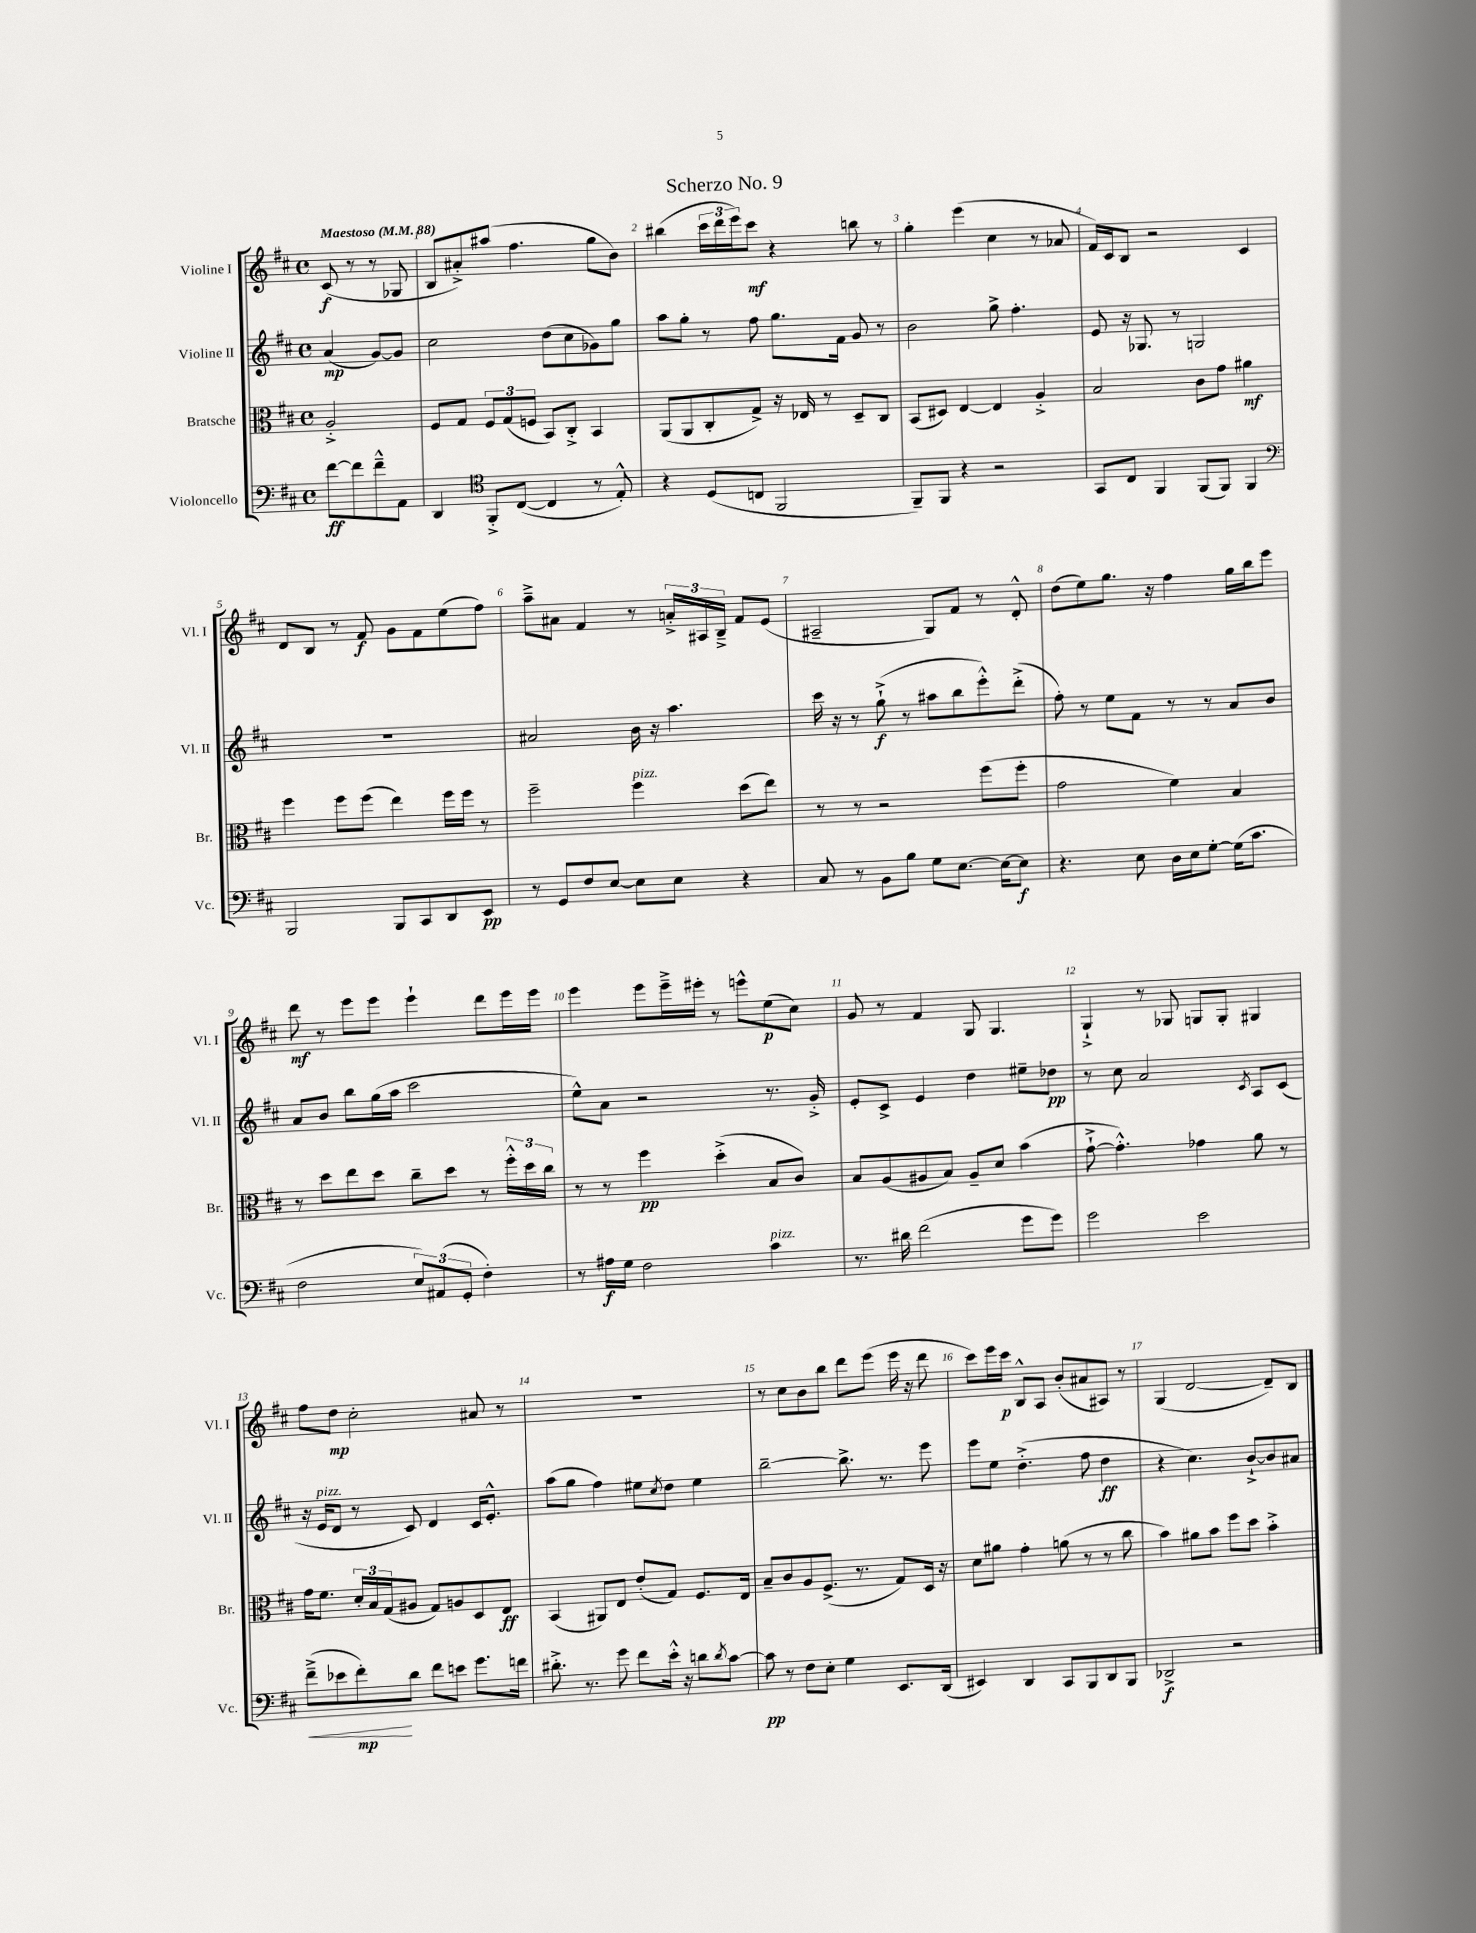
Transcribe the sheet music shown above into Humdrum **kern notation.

**kern	**kern	**kern	**kern
*staff4	*staff3	*staff2	*staff1
*clefF4	*clefC3	*clefG2	*clefG2
*k[f#c#]	*k[f#c#]	*k[f#c#]	*k[f#c#]
*M4/4	*M4/4	*M4/4	*M4/4
*met(c)	*met(c)	*met(c)	*met(c)
*MM88	*MM88	*MM88	*MM88
[8f#	2A'^	(4a	(8c#
8f#]	.	.	8r
8f#~^^	.	[8g)	8r
8AA	.	8g]	8G-
=	=	=	=
4DD	8F#	2cc#	8B
.	8G	.	8a#'^)
*clefC4	*	*	*
8FF#'^	12F#	.	(8aa#
.	(12G	.	.
([8C#	.	.	4.ff#
.	12F	.	.
4C#]	8BB)	(8dd	.
.	8C#'^	8cc#	.
8r	4BB	8g-)	8gg
8E'^^)	.	8gg	8b)
=	=	=	=
4r	(8AA	8aa	(4bb#
.	8AA	8gg'	.
(8D	8C#'	8r	24ccc#
.	.	.	24ddd
.	.	.	24eee)
8C	8G^)	8ff#	8ccc#
2FF#	16r	8.gg	4r
.	16E-	.	.
.	8r	.	.
.	.	16f#	.
.	8D~	8g	8bb
.	8C#	8r	8r
=	=	=	=
8FF#~)	(8BB	2b	4gg'
8FF#	8D#)	.	.
4r	[4E	.	(4eee
2r	4E]	8gg^	4cc#
.	.	4.ff#'	.
.	4A'^	.	8r
.	.	.	8a-
=	=	=	=
8GG	2B	8e	16f#)
.	.	.	16c#
8C#	.	16r	8B
.	.	8.G-	.
4FF#	.	.	2r
.	.	8r	.
(8FF#	8c#	2G	.
8FF#)	8g	.	.
4FF#	4a#	.	4c#
=	=	=	=
*clefF4	*	*	*
2BBB	4ff#	1r	8d
.	.	.	8B
.	8ff#	.	8r
.	(8ff#	.	8f#
8BBB	4ee)	.	8g
8CC#	.	.	8f#
8DD	16ff#	.	(8ee
.	16ff#	.	.
8EE	8r	.	8ff#)
=	=	=	=
8r	2ff#~	2a#	8aa~^
8GG	.	.	8a#
8F#	.	.	4f#
[8E	.	.	.
8E]	4ff#	16b	8r
.	.	16r	.
8E	.	4.aa	24a'^
.	.	.	24A#
.	.	.	24B~^
4r	(8dd	.	8f#
.	8ee)	.	(8e
=	=	=	=
8C#	8r	16ccc#	2A#~
.	.	16r	.
8r	8r	8r	.
8BB	2r	(8gg`^	.
8B	.	8r	.
8G	.	8aa#	8G)
[8.E	.	8bb	8f#
.	(8ff#	8eee'^^)	8r
16E_	.	.	.
8E]	8ff#'	(8ddd'^	8d'^^
=	=	=	=
4.r	2g	8ff#')	(8dd
.	.	8r	8ee)
.	.	8ee	8.gg
8E	.	8f#	.
.	.	.	16r
16D	4f#)	8r	4ff#
16E	.	.	.
[8G'	.	8r	.
(16G]	4B	8a	16gg
8.c#	.	.	16bb
.	.	8b	8eee
=	=	=	=
2F#	8r	8a	8ddd
.	8dd	8b	8r
.	8ee	8bb	8eee
.	8dd	(16gg	8eee
.	.	16aa	.
12E)	8cc#~	2ccc#	4eee`
(12AA#	.	.	.
.	8dd	.	.
12GG'	.	.	.
4F#')	8r	.	8ddd
.	24ff#'^^	.	16eee
.	24dd	.	.
.	.	.	16eee
.	24cc#	.	.
=	=	=	=
8r	8r	8ee^^)	4eee
16A#	8r	8a	.
16G	.	.	.
2F#	4ff#	2r	8eee
.	.	.	16eee~^
.	.	.	16eee#'
.	(4dd'^	.	8r
.	.	.	8eee^^
4c#	8B	8.r	(8ee
.	8c#)	.	8cc#)
.	.	16g'^	.
=	=	=	=
8.r	8B	8e'	8g
.	(8A	8c#^	8r
16d#	.	.	.
(2f#	8A#	4e	4f#
.	8B)	.	.
.	8A#~	4dd	8G
.	8d	.	4.G
8g	(4b	8ee#~	.
8g)	.	8dd-	.
=	=	=	=
2g	[8g`^	8r	4G`^
.	4.g'^^])	8cc#	.
.	.	2a	8r
.	.	.	8G-
2e	4g-	.	8G
.	.	.	8G'
.	.	8qc#	.
.	8a	8A	4G#
.	8r	(8c#	.
=	=	=	=
(8f#~^	16g	16r	8ff#
.	8.f#	16e	.
8e-	.	8d	8dd
8f#')	24d'	8r	2cc#'
.	24B	.	.
.	(24G	.	.
8d	8A#	8c#)	.
8f#	8G)	4d	.
8e	8A	.	.
8.g	8D	16c#	8a#
.	.	8.e'^^	.
.	8E	.	8r
16f	.	.	.
=	=	=	=
8.d#'^	(4BB	(8aa	1r
.	.	8gg	.
8.r	.	.	.
.	8AA#)	4ff#)	.
8g	8E	.	.
8f#	(8e'	8ee#	.
.	.	8qcc#	.
16e'^^	8G)	8dd	.
16r	.	.	.
8d	8.F#	4ee#	.
8qd	.	.	.
[8c#	.	.	.
.	16E	.	.
=	=	=	=
8c#]	8B~	[2bb~	8r
8r	8c#	.	8cc#
8F#	8A	.	8b
8E'	(8.F#^	.	8bb
4G	.	8.bb^]	8ddd
.	8.r	.	.
.	.	.	(8eee
.	.	8.r	.
8.EE	8G)	.	16eee
.	.	.	16r
.	16D	8eee	8ddd
(16DD	16r	.	.
=	=	=	=
4EE#)	8d	8eee	8ccc#)
.	8a#	8ee	16eee
.	.	.	16ccc#
4DD	4g'	(4.dd'^	8B^^
.	.	.	8A
8CC#	(8a	.	(8b'
8BBB	8r	8ff#	8a#
8DD	8r	4dd	8A#)
8BBB	8cc#	.	8r
=	=	=	=
2DD-^	4b)	4r	(4G
.	8a#	4.cc#)	[2d
.	8b	.	.
2r	8ff#	.	.
.	8dd	[8b`^	.
.	4b'^	8b]	8d~])
.	.	8a#	8B
==	==	==	==
*-	*-	*-	*-
